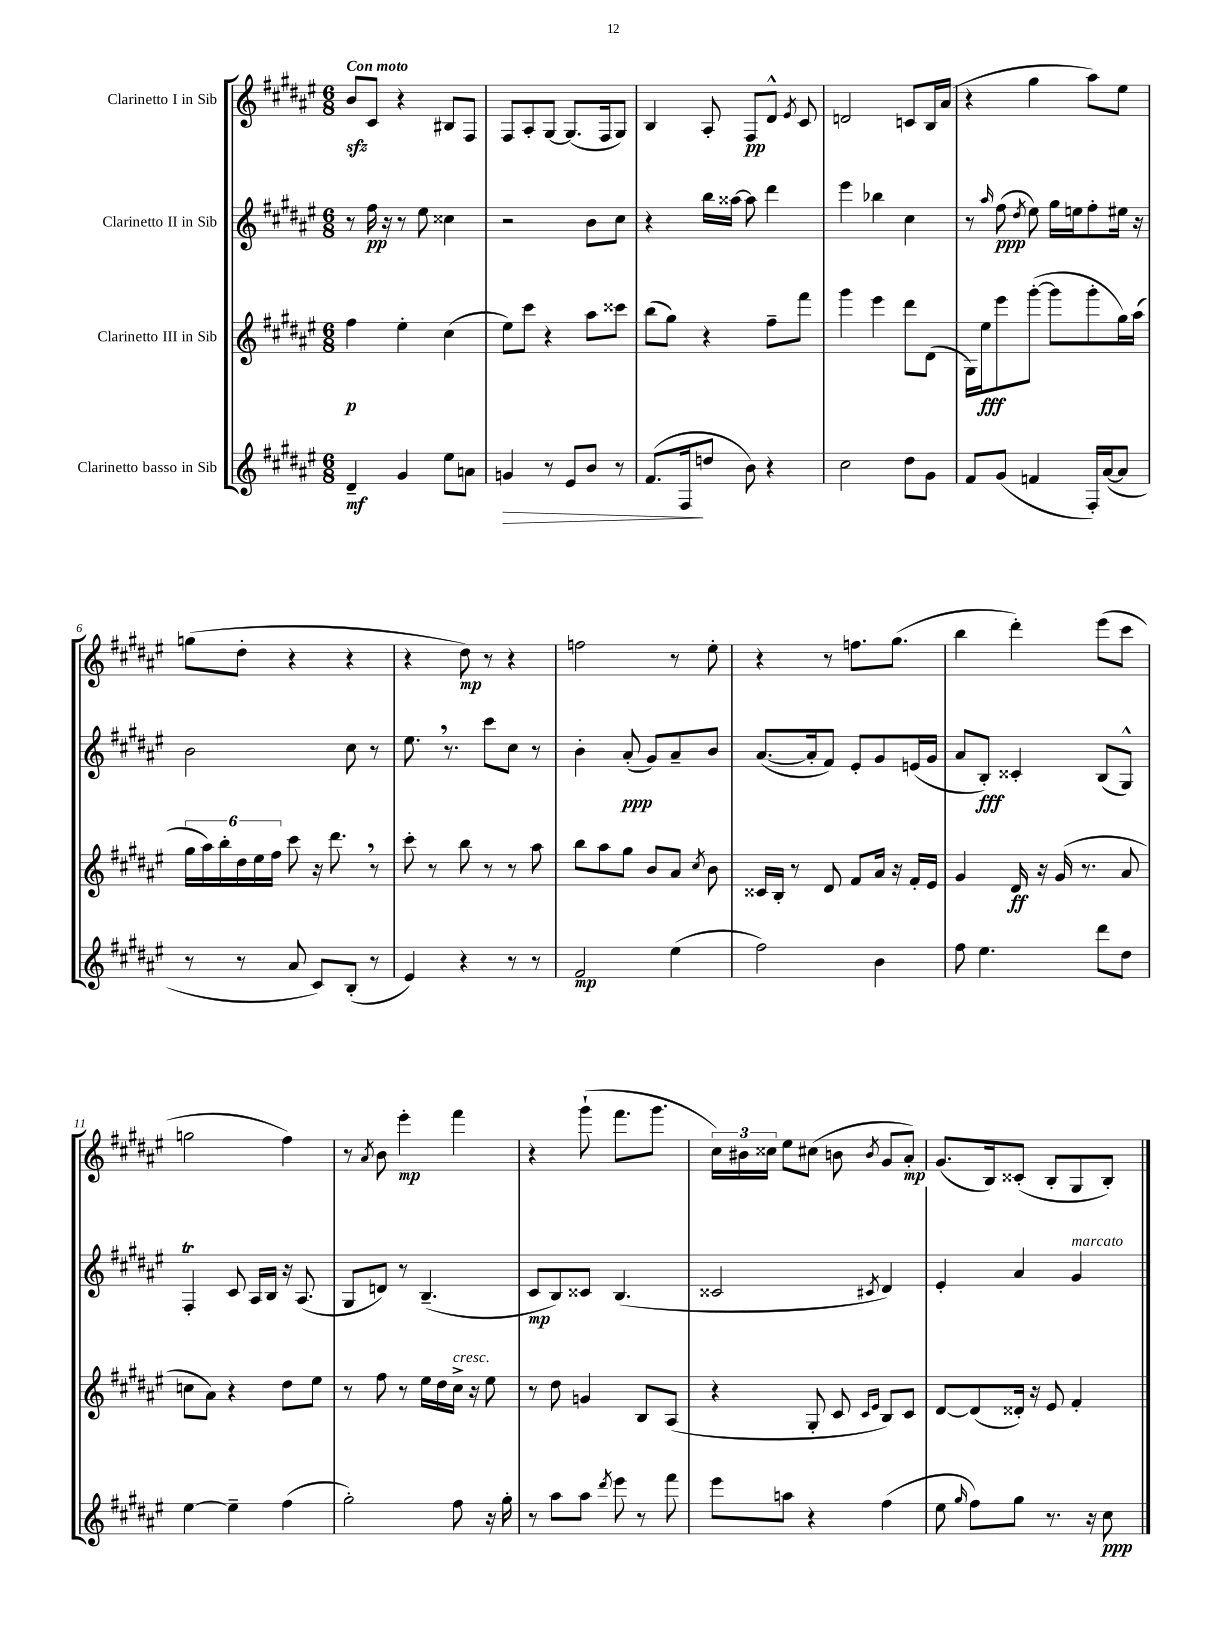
<<
\new StaffGroup <<
\new Staff = "s0" \with { instrumentName = "Clarinetto I in Sib" } {
    \clef treble \key fis \major \numericTimeSignature \time 6/8 \tempo "Con moto"
    \autoBeamOff b'8[\sfz cis'8] r4 bis8[ fis8] |
    fis8[ ais8-. gis8]~ gis8.[( fis16 gis8]) |
    b4 ais8-. fis8[\pp dis'8]-^ \acciaccatura { eis'8 } cis'8 |
    d'2 c'8[ b16 ais'16]( |
    r4 gis''4 ais''8[) eis''8] |
    g''8[( dis''8]-. r4 r4 |
    r4 dis''8\mp) r8 r4 |
    f''2 r8 eis''8-. |
    r4 r8 f''8.[ gis''8.]( |
    b''4 dis'''4-.) eis'''8[( cis'''8] |
    g''2 fis''4) |
    r8 \acciaccatura { ais'8 } b'8 eis'''4-.\mp fis'''4 |
    r4 gis'''8-!( fis'''8.[ gis'''8.] |
    \tuplet 3/2 { cis''16[) bis'16 cisis''16] } eis''8[ cis''8]( b'8 \acciaccatura { b'8 } gis'8[ ais'8]-.\mp) |
    gis'8.[( b16) cisis'8]-.( b8[-. gis8 b8]-.) \bar "|." |
}
\new Staff = "s1" \with { instrumentName = "Clarinetto II in Sib" } {
    \clef treble \key fis \major \numericTimeSignature \time 6/8
    \autoBeamOff r8 fis''16\pp r16 r8 eis''8 cisis''4 |
    r2 b'8[ cis''8] |
    r4 b''16[ aisis''16]~ aisis''8 dis'''4 |
    eis'''4 bes''4 cis''4 |
    r8 \grace { ais''16 } fis''8\ppp( \acciaccatura { dis''8 } eis''8) gis''16[ e''16 fis''8-. eis''16] r16 |
    b'2 cis''8 r8 |
    eis''8. \breathe r8. cis'''8[ cis''8] r8 |
    b'4-. ais'8-.\ppp( gis'8[) ais'8-- b'8] |
    ais'8.[~( ais'16-. fis'8]) eis'8[-. gis'8 e'16( gis'16] |
    ais'8[ b8]-.\fff) cisis'4-. b8[( gis8]-^) |
    fis4-.\trill cis'8 ais16[ b16] r16 ais8.( |
    gis8[ d'8]) r8 b4.--( |
    cis'8[\mp b8) cisis'8] b4.( |
    cisis'2 \acciaccatura { cis'8 } dis'4) |
    eis'4-. ais'4 gis'4^\markup { \italic "marcato" } \bar "|." |
}
\new Staff = "s2" \with { instrumentName = "Clarinetto III in Sib" } {
    \clef treble \key fis \major \numericTimeSignature \time 6/8
    \autoBeamOff fis''4\p eis''4-. cis''4( |
    eis''8[) cis'''8] r4 ais''8[ cisis'''8] |
    b''8[( gis''8]) r4 fis''8[-- fis'''8] |
    gis'''4 eis'''4 dis'''8[ dis'8]( |
    gis16[) eis''16\fff eis'''8 gis'''8]~-.( gis'''8[ gis'''8-. gis''16) ais''16]( |
    \tuplet 6/4 { gis''16[ ais''16) b''16-. dis''16 eis''16 fis''16] } cis'''8 r16 dis'''8. \breathe r8 |
    cis'''8-. r8 b''8 r8 r8 ais''8 |
    b''8[ ais''8 gis''8] b'8[ ais'8] \acciaccatura { cis''8 } b'8 |
    cisis'16[ b16]-. r8 dis'8 fis'8[ ais'16] r16 fis'16[-. eis'16] |
    gis'4 dis'16\ff r16 gis'16( r8. ais'8 |
    c''8[ ais'8]) r4 dis''8[ eis''8] |
    r8 fis''8 r8 eis''16[ dis''16 cis''16]->^\markup { \italic "cresc." } r16 eis''8 |
    r8 dis''8 g'4 b8[ ais8]( |
    r4 gis8-. cis'8 \grace { cis'16[ eis'16] } b8[) cis'8] |
    dis'8[~ dis'8( disis'16]-.) r16 eis'8 fis'4-. \bar "|." |
}
\new Staff = "s3" \with { instrumentName = "Clarinetto basso in Sib" } {
    \clef treble \key fis \major \numericTimeSignature \time 6/8
    \autoBeamOff dis'4--\mf gis'4 eis''8[ a'8] |
    g'4\> r8 eis'8[ b'8] r8 |
    fis'8.[( fis16\! d''8] b'8) r4 |
    cis''2 dis''8[ gis'8] |
    fis'8[ gis'8]( f'4 fis16[-.) ais'16~( ais'8] |
    r8 r8 ais'8 cis'8[) b8]-.( r8 |
    eis'4) r4 r8 r8 |
    fis'2\mp eis''4( |
    fis''2) b'4 |
    fis''8 eis''4. dis'''8[ dis''8] |
    eis''4~ eis''4-- fis''4( |
    gis''2-.) fis''8 r16 gis''16-. |
    r8 ais''8[ ais''8] \acciaccatura { dis'''8 } eis'''8 r8 fis'''8 |
    eis'''8[ a''8] r4 fis''4( |
    eis''8 \grace { gis''16 } fis''8[) gis''8] r8. r16 cis''8\ppp \bar "|." |
}
>>
>>
